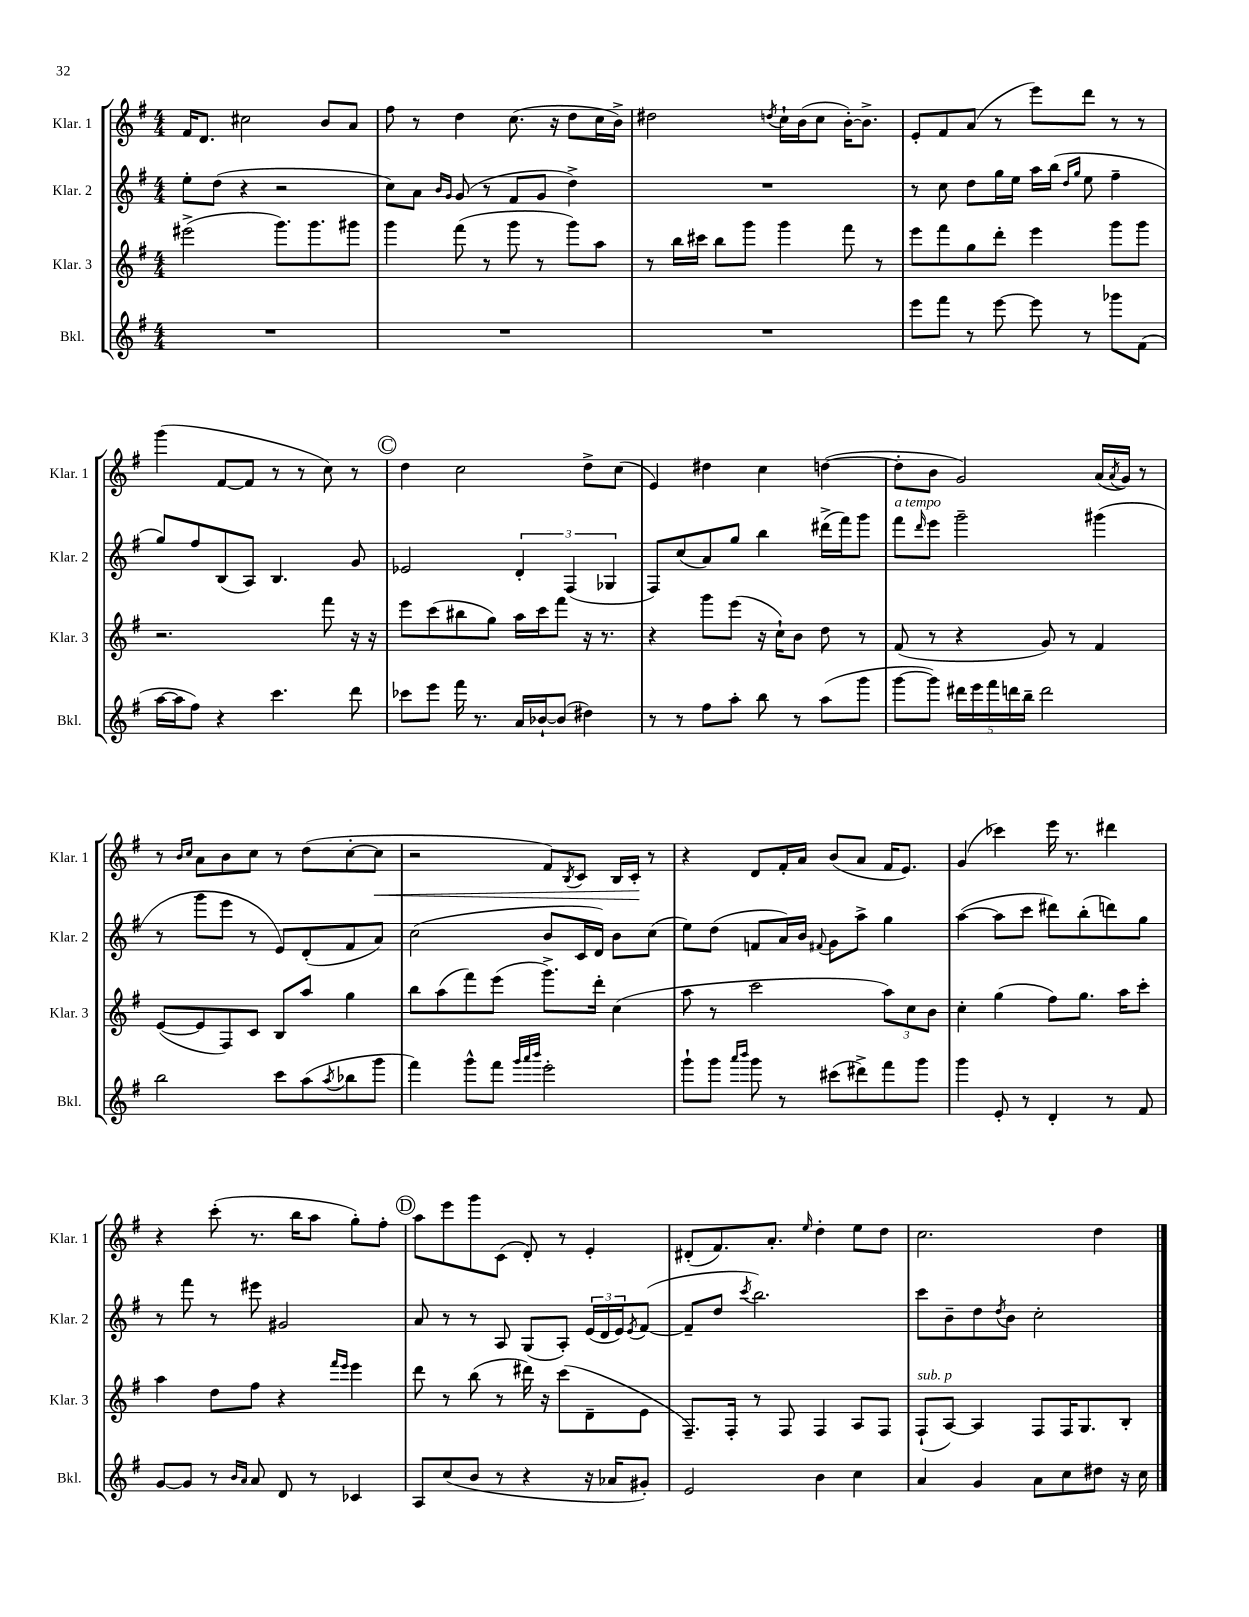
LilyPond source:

<<
\new StaffGroup <<
\new Staff = "s0" \with { instrumentName = "Klar. 1" shortInstrumentName = "Klar. 1" } {
    \clef treble \key g \major \numericTimeSignature \time 4/4
    fis'16 d'8. cis''2 b'8 a'8 |
    fis''8 r8 d''4 c''8.( r16 d''8 c''16 b'16->) |
    dis''2 \acciaccatura { d''8 } c''16-! b'16( c''8 b'16~-.) b'8.-> |
    e'8-. fis'8 a'8( r8 e'''8) d'''8 r8 r8 |
    g'''4( fis'8~ fis'8 r8 r8 c''8) r8 |
    \mark \markup { \circle "C" } d''4 c''2 d''8-> c''8( |
    e'4) dis''4 c''4 d''4~( |
    d''8-. b'8 g'2) a'16( \acciaccatura { a'8 } g'16) r8 |
    r8 \grace { b'16 c''16 } a'8 b'8 c''8 r8 d''8( c''8~-. c''8\< |
    r2 fis'8) \acciaccatura { b8 } c'8 b16 c'16-.\! r8 |
    r4 d'8 fis'16-. a'16 b'8( a'8 fis'16 e'8.) |
    g'4( ces'''4) e'''16 r8. dis'''4 |
    r4 c'''8-.( r8. b''16 a''8 g''8-.) fis''8-. |
    \mark \markup { \circle "D" } a''8 e'''8 g'''8 c'8( d'8-.) r8 e'4-. |
    dis'8-.( fis'8.) a'8.-. \grace { e''16 } d''4-. e''8 d''8 |
    c''2. d''4 \bar "|." |
}
\new Staff = "s1" \with { instrumentName = "Klar. 2" shortInstrumentName = "Klar. 2" } {
    \clef treble \key g \major \numericTimeSignature \time 4/4
    e''8-. d''8( r4 r2 |
    c''8) a'8 \grace { b'16 g'16 } g'8( r8 fis'8 g'8 d''4->) |
    R1 |
    r8 c''8 d''8 g''16 e''16 a''16 b''16( \grace { d''16 g''16 } e''8 fis''4-- |
    g''8) fis''8 b8( a8) b4. g'8 |
    \mark \markup { \circle "C" } ees'2 \tuplet 3/2 { d'4-. fis4( ges4 } |
    fis8) c''8( a'8) g''8 b''4 dis'''16->( fis'''16) g'''8 |
    fis'''8^\markup { \italic "a tempo" } \grace { d'''16 } e'''8 g'''2-- gis'''4( |
    r8 g'''8 e'''8 r8 e'8) d'8-.( fis'8 a'8) |
    c''2( b'8 c'16 d'16) b'8 c''8( |
    e''8) d''8( f'8 a'16) b'16 \appoggiatura { fis'8 } g'8 a''8-> g''4 |
    a''4~( a''8 c'''8 dis'''8) b''8-.( d'''8) g''8 |
    r8 fis'''8 r8 eis'''8 gis'2 |
    \mark \markup { \circle "D" } a'8 r8 r8 a8 g8( a8-.) \tuplet 3/2 { e'16( d'16 e'16) } \acciaccatura { e'8 } fis'8~( |
    fis'8-- d''8 \acciaccatura { c'''8 } b''2.) |
    c'''8 b'8-- d''8 \acciaccatura { d''8 } b'8 c''2-. \bar "|." |
}
\new Staff = "s2" \with { instrumentName = "Klar. 3" shortInstrumentName = "Klar. 3" } {
    \clef treble \key g \major \numericTimeSignature \time 4/4
    eis'''2->( g'''8.) g'''8. gis'''8 |
    g'''4 fis'''8( r8 g'''8 r8 g'''8) a''8 |
    r8 b''16 cis'''16 b''8 g'''8 g'''4 fis'''8 r8 |
    e'''8 fis'''8 g''8 d'''8-. e'''4 g'''8 g'''8 |
    r2. fis'''8 r16 r16 |
    \mark \markup { \circle "C" } e'''8 c'''8( bis''8 g''8) a''16 c'''16 fis'''8 r16 r8. |
    r4 g'''8 e'''8( r16 c''16-!) b'8 d''8 r8 |
    fis'8( r8 r4 g'8) r8 fis'4 |
    e'8~( e'8 fis8) c'8 b8 a''8 g''4 |
    b''8 a''8( fis'''8) e'''8( g'''8.->) d'''16-. c''4( |
    a''8 r8 c'''2 \tuplet 3/2 { a''8) c''8 b'8 } |
    c''4-. g''4( fis''8) g''8. a''16 c'''8-. |
    a''4 d''8 fis''8 r4 \grace { fis'''16 e'''16 } e'''4 |
    \mark \markup { \circle "D" } d'''8 r8 b''8( r8 dis'''16) r16 c'''8( d'8-- e'8 |
    fis8.--) fis16-. r8 fis8 fis4 a8 fis8 |
    fis8-!^\markup { \italic "sub. p" }( a8~) a4 fis8 fis16 g8. b8-. \bar "|." |
}
\new Staff = "s3" \with { instrumentName = "Bkl." shortInstrumentName = "Bkl." } {
    \clef treble \key g \major \numericTimeSignature \time 4/4
    R1 |
    R1 |
    R1 |
    e'''8 fis'''8 r8 e'''8~ e'''8 r8 ges'''8 fis'8( |
    a''16~ a''16 fis''8) r4 c'''4. d'''8 |
    \mark \markup { \circle "C" } ces'''8 e'''8 fis'''16 r8. a'16 bes'16~-! bes'8( dis''4) |
    r8 r8 fis''8 a''8-. b''8 r8 a''8( g'''8 |
    g'''8~ g'''8) \tuplet 5/4 { dis'''16 e'''16 fis'''16 d'''16 b''16-- } d'''2 |
    b''2 c'''8 a''8( \acciaccatura { a''8 } bes''8 g'''8 |
    fis'''4) g'''8-^ fis'''8 \grace { g'''32 a'''32 b'''32 } e'''2-. |
    g'''8-! g'''8 \grace { a'''16 b'''16 } g'''8 r8 cis'''8( dis'''8->) fis'''8 g'''8 |
    g'''4 e'8-. r8 d'4-. r8 fis'8 |
    g'8~ g'8 r8 \grace { b'16 a'16 } a'8 d'8 r8 ces'4 |
    \mark \markup { \circle "D" } a8 c''8( b'8 r8 r4 r16 aes'16 gis'8-.) |
    e'2 b'4 c''4 |
    a'4 g'4 a'8 c''8 dis''8 r16 c''16 \bar "|." |
}
>>
>>
\layout { \context { \Score \remove "Bar_number_engraver" } }
